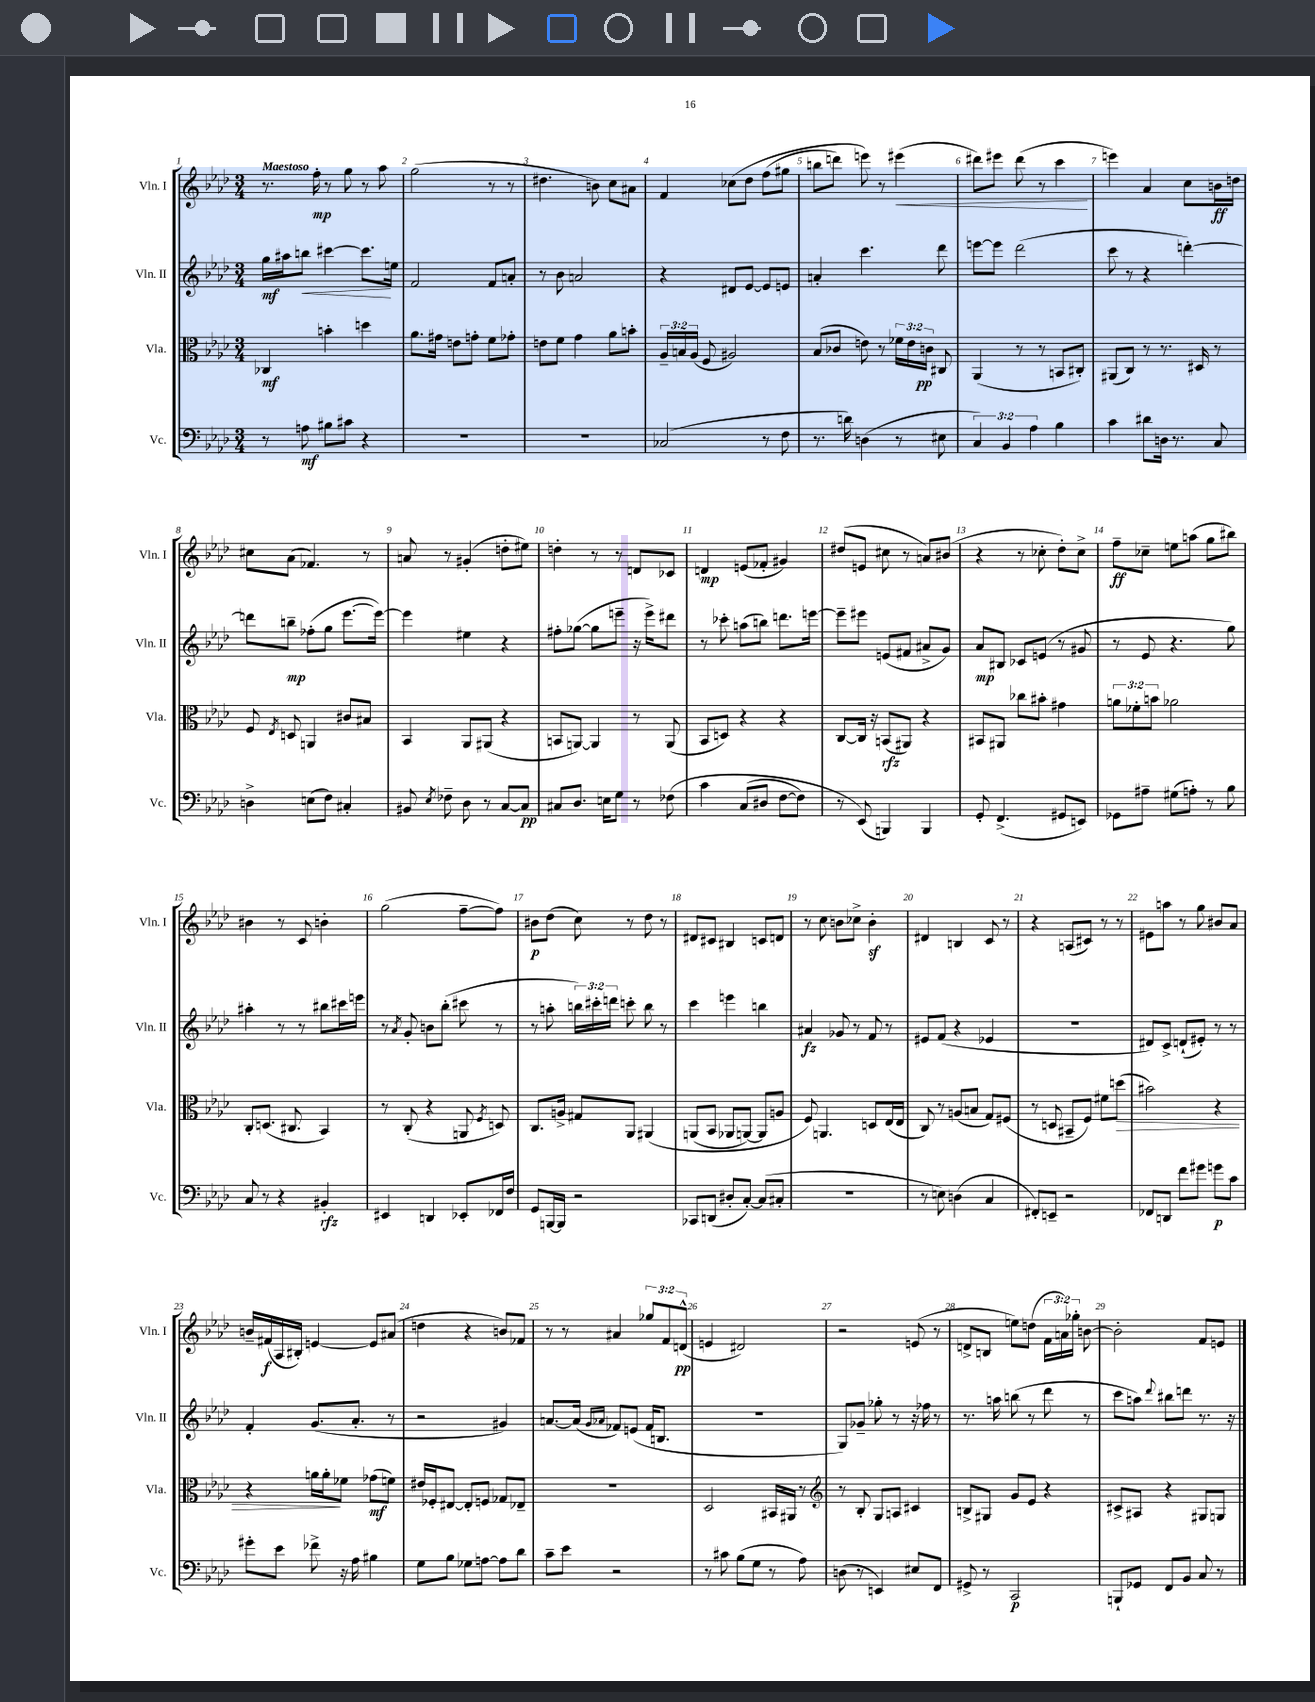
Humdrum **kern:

**kern	**kern	**kern	**kern
*staff4	*staff3	*staff2	*staff1
*clefF4	*clefC3	*clefG2	*clefG2
*k[b-e-a-d-]	*k[b-e-a-d-]	*k[b-e-a-d-]	*k[b-e-a-d-]
*M3/4	*M3/4	*M3/4	*M3/4
8r	4C-	16gg	8.r
.	.	16aa#	.
8A	.	8bb	.
.	.	.	16ff'
8B#	4b'	[4ccc#	8r
8c#	.	.	8gg
4r	4dd	8.ccc#]	8r
.	.	.	8aa-
.	.	16ee	.
=	=	=	=
2.r	8.a-	2f	(2gg
.	16g#	.	.
.	8e	.	.
.	8g'	.	.
.	8f	8f	8r
.	8g-'	8a'	8r
=	=	=	=
2.r	8e	8r	4.dd#
.	8f	8b-	.
.	4g	2a	.
.	.	.	8b)
.	8a-	.	8cc
.	8b'	.	8a#
=	=	=	=
(2C-	24A-~	4r	4f
.	24B	.	.
.	(24A-	.	.
.	8F	.	.
.	2A#)	8d#	&(8cc-
.	.	[8e-	8dd-
8r	.	8e-]	(8ff
8F	.	8e	8gg#
=	=	=	=
8.r	(8B-	4a'	8bb
.	8c-	.	8ddd)
16d)	.	.	.
(4D	8e)	4.ccc	8eee&)
.	8r	.	8r
8r	24f-	.	(4eee#
.	24e	.	.
.	24c	.	.
8E#	8C#	8ddd-	.
=	=	=	=
6C)	(4AA-	[8eee	8ddd#)
.	.	8eee]	8eee#
6BB-	.	.	.
.	8r	(2ddd-	(8ddd#
6A-	.	.	.
.	8r	.	8r
4B-	8BB	.	4ccc
.	8C#')	.	.
=	=	=	=
4c	(8AA#	8ccc	4eee)
.	8C)	8r	.
8d#	8r	4r	4a-
16D	8.r	.	.
8.r	.	.	.
.	.	[4ddd')	8cc
.	16D#	.	.
8C	8r	.	16b
.	.	.	16dd
=	=	=	=
4D^	8F	8ddd]	8cc#
.	8qE-	.	.
.	8D	8bb~	(8a-
(8E	4AA	(8ff-'	4.f-)
8F)	.	8gg	.
4C#'	8c#	[8.eee-	.
.	8B#	.	8r
.	.	16eee-_)	.
=	=	=	=
8BB#	4BB-	4eee-]	8a
8qE-	.	.	.
8F-~	.	.	8r
8D-	8AA-	4ee#	(4g#'
8r	(8AA#	.	.
[8C	4r	4r	8dd'
8C]	.	.	8ee#)
=	=	=	=
8C#	8BB	8ff#'	4dd'
8.D-	[8AA)	([8gg-	.
.	4AA]	8gg-]	8r
16E	.	.	.
8G	.	8eee~	8r
8r	8r	16r	8d
.	.	16eee^)	.
&(8F-	(8AA	8ddd#	8c-
=	=	=	=
4c	8BB-	8r	4d
.	8D)	8ccc-'	.
(8C	4r	(8aa	(8e
8D#	.	8bb)	8f-'
[8F	4r	8.ddd	4g#)
8F])	.	.	.
.	.	[16eee	.
=	=	=	=
8r	[8C	8eee~]	(8dd#
(8EE-&)	16C]	8eee#	8e
.	16r	.	.
4BBB)	(8BB	(8e	8cc#
.	8AA#)	8f#	8r
4BBB	4r	8a#^	8a)
.	.	8g)	(8b#
=	=	=	=
8GG'	8BB#	8a-	4r
(4.FF^	8AA#	8B#	.
.	8cc-	8c-	8r
.	8b#'	(8e	8cc-'
8GG#	4g#	8r	8dd-')
8EE)	.	8g#	8cc-^
=	=	=	=
8GG-	12a	8r	8ff~
.	12f-'	.	.
8A#~	.	8e-	8cc-~
.	12b	.	.
(8G#	2a-	4.r	8ee
8A')	.	.	(8aa
8r	.	.	8gg
8B-	.	8gg)	8bb#)
=	=	=	=
8C	8C'	4aa#'	4b#
8r	(8.D	.	.
4r	.	8r	8r
.	8.C#	.	.
.	.	8r	8c
4BB#'	4BB-)	8bb#	4b'
.	.	16ccc#	.
.	.	16eee	.
=	=	=	=
4EE#	8r	8r	(2gg
.	.	8qa-	.
.	(8C'	8g'	.
4DD	4r	8b	.
.	.	(8bb-'	.
8EE-'	8AA	8ccc#	[8ff~
.	8qF	.	.
16FF-	8D)	8r	8ff])
16F	.	.	.
=	=	=	=
8GG	8.C	8r	8b#
[16BBB	.	8aa'	(8dd-
16BBB]	16A^	.	.
2r	8G#	24bb)	8cc)
.	.	24ccc#'	.
.	.	24ddd	.
.	8AA-	8ccc'	8r
.	&(4AA#	8bb	8dd-
.	.	8r	8r
=	=	=	=
8CC-	(8AA	4ccc	8d#
(8DD	8BB-	.	8c#
8D#'	8AA-	4eee	4B#
[8C')	[8AA)	.	.
(8C]	8AA]	4bb	8c
8C#'	8A	.	8d
=	=	=	=
2.r	8F&)	4a#	8r
.	4.AA	.	8cc
.	.	8g-	8b
.	.	8r	8cc-^
.	8D	8f	4b'
.	(16E-	8r	.
.	16E-	.	.
=	=	=	=
8r	8C)	8e#	4d#
8E)	8r	(8f	.
(4D	(8A	4r	4B
.	8B	.	.
4C	8G)	4e-	8c
.	(8F#	.	8r
=	=	=	=
8FF#')	8r	2.r	4r
8EE~	8D	.	.
2r	8BB#~	.	(8A
.	8F)	.	8c#)
.	8f#	.	8r
.	(8dd	.	8r
=	=	=	=
8FF-	2b#)	8d#)	8e#
8DD	.	8c^	8aa
8f	.	(8d`	8r
8g#	.	8e#')	8gg
8g	4r	8r	8b#
8c	.	8r	8a-
=	=	=	=
8g#'	4r	4f'	16b~
.	.	.	(16f#
8e-	.	.	16A-
.	.	.	16B#')
8f-^	16a	(8.g	[4e
.	16a'	.	.
16r	8f-	.	.
16A-	.	8.a-'	.
4B#	(8g-	.	8e]
.	8f)	8r	(8a#
=	=	=	=
8G	16e#	2r	4dd
.	16F-'	.	.
8B-	[8E#	.	.
8G-	8E#']	.	4r
[8A	8F	.	.
8A]	8G-	4g#)	8b)
8d-	8E-~	.	8f-
=	=	=	=
8c~	2.r	[8.a	8r
8e-	.	.	8r
.	.	(16a]	.
.	.	16qqg	.
.	.	16qqa-	.
2r	.	8f-)	4a#
.	.	(8e	.
.	.	16f-	12gg-
.	.	8.B	.
.	.	.	12f
.	.	.	(12d^^
=	=	=	=
8r	2D-	2.r	4e
8c#	.	.	.
(8B-	.	.	2d#)
8G	.	.	.
8r	16BB#	.	.
.	16AA#	.	.
8A-)	8r	.	.
=	=	=	=
*	*clefG2	*	*
(8D	8r	8G)	2r
8r	8B-'	8g-~	.
4EE)	8G	8gg-'	.
.	8A	8r	.
8E#	4c#	16r	(8e
.	.	16ff-	.
8FF	.	8r	8r
=	=	=	=
8GG#^	8B^	8.r	8d^
8r	8G#	.	8B
.	.	16aa	.
2CC	8g	(8bb	8ee)
.	8e-	8r	(8dd
.	4r	8ddd-	24f
.	.	.	24a)
.	.	.	24gg-'
.	.	8r	[8b
=	=	=	=
8BBB`	8c#^	8ccc	2b']
8GG-	8A#	8aa)	.
.	.	8qqddd-	.
8FF	4r	8bb#	.
8BB-	.	8ddd	.
8C	8G#	8.r	8f
8r	8G	.	8e
.	.	16r	.
==	==	==	==
*-	*-	*-	*-
